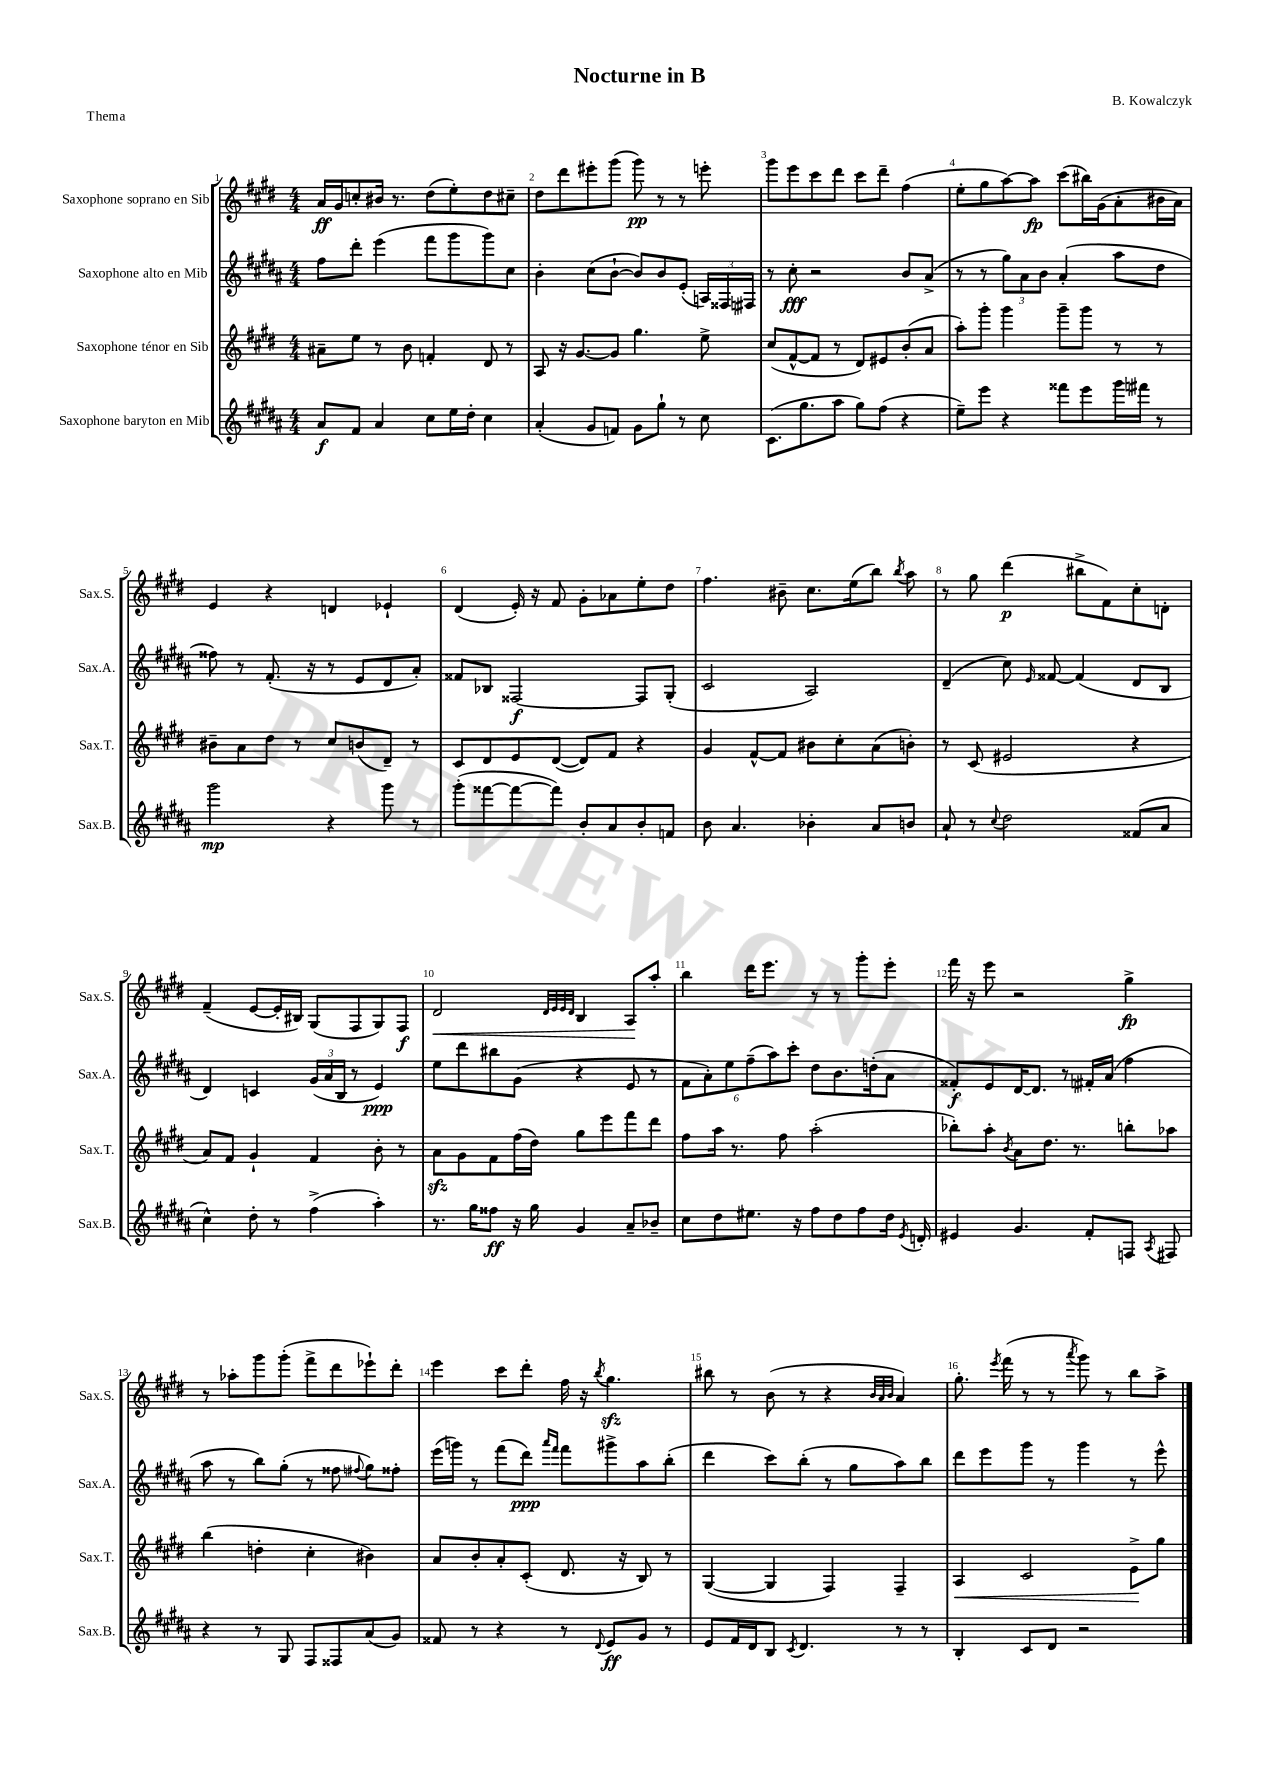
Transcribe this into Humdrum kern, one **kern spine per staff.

**kern	**kern	**kern	**kern
*staff4	*staff3	*staff2	*staff1
*clefG2	*clefG2	*clefG2	*clefG2
*k[f#c#g#d#a#]	*k[f#c#g#d#]	*k[f#c#g#d#a#]	*k[f#c#g#d#]
*M4/4	*M4/4	*M4/4	*M4/4
8a#	8a#~	8ff#	16a
.	.	.	16g#
8f#	8ee	8ddd#'	8cc'
4a#	8r	(4eee	16b#
.	.	.	8.r
.	8b	.	.
8cc#	4f'	8fff#	(8dd#
16ee	.	8ggg#	8ee')
16dd#'	.	.	.
4cc#	8d#	8ggg#)	8dd#
.	8r	8cc#	8cc#~
=	=	=	=
(4a#'	8A	4b'	8dd#
.	16r	.	8ddd#
.	[8.g#	.	.
8g#	.	(8cc#	8eee#'
8f)	8g#]	[8b`	(8ggg#
8g#	4.gg#	8b])	8ggg#)
8gg#`	.	8b	8r
8r	.	(8e'	8r
8cc#	8ee^	24A)	8eee'
.	.	24F##	.
.	.	24F#	.
=	=	=	=
(8.c#	(8cc#	8r	8ggg#
.	[8f#^^	8cc#'	8eee
8.gg#	.	.	.
.	8f#]	2r	8ccc#
8aa#	8r	.	8ddd#
8gg#)	8d#)	.	8ccc#
(8ff#	8e#	.	8ddd#~
4r	(8b'	8b	(4ff#
.	8a	(8a#^	.
=	=	=	=
8ee~)	8aa')	8r	8ee'
8eee	8ggg#'	8r	8gg#
4r	4ggg#	12gg#)	[8aa)
.	.	12a#	.
.	.	.	8aa]
.	.	12b	.
8fff##	8ggg#~	(4a#'	(8ccc#
8eee	8ggg#	.	16bb#)
.	.	.	(16g#
16ggg#	8r	8aa#	8a'
16fff#	.	.	.
8r	8r	8dd#	16b#
.	.	.	16a)
=	=	=	=
2ggg#	8b#~	8ff##)	4e
.	8a	8r	.
.	8dd#	(8.f#'	4r
.	8r	.	.
.	.	16r	.
4r	8cc#	8r	4d
.	(8b	8e	.
8ggg#	8d#~)	8d#	4e-`
8r	8r	8a#')	.
=	=	=	=
(8ggg#'	8c#	8f##	(4d#
[8fff##	8d#	8B-	.
8fff##_	8e	[2F##	16e')
.	.	.	16r
8fff##])	([8d#	.	8f#
8b'	8d#])	.	8g#'
8a#	8f#	.	8a-
8b'	4r	8F##]	8ee'
8f	.	(8G#'	8dd#
=	=	=	=
8b	4g#	2c#	4.ff#
4.a#	.	.	.
.	[8f#^^	.	.
.	8f#]	.	8b#~
4b-'	8b#	2A#)	8.cc#
.	8cc#'	.	.
.	.	.	(16ee
8a#	(8a	.	8bb)
.	.	.	8qbb
8b	8b')	.	8aa
=	=	=	=
8a#`	8r	(4d#~	8r
8r	(8c#	.	8gg#
8qqcc#	.	.	.
2dd#	2e#	8cc#)	(4ddd#
.	.	16qqe	.
.	.	[8f##	.
.	.	(4f##]	8bb#^
.	.	.	8f#)
(8f##	4r	8d#	8cc#'
8a#	.	8B	8d'
=	=	=	=
4cc#^^)	8a)	4d#)	(4f#~
.	8f#	.	.
8dd#'	4g#`	4c	[8e
8r	.	.	16e']
.	.	.	16B#)
(4ff#^	4f#	(24g#	(8G#
.	.	24a#	.
.	.	24B	.
.	.	8r	8F#
4aa#')	8b'	4e)	8G#)
.	8r	.	8F#
=	=	=	=
8.r	8a	8ee	2d#
.	8g#	8ddd#	.
16gg#	.	.	.
8ff##	8f#	8bb#	.
16r	(16ff#	(8g#	.
16gg#	16dd#)	.	.
.	.	.	32qqd#
.	.	.	32qqe
.	.	.	32qqe
.	.	.	32qqd#
4g#	8gg#	4r	4B
.	8eee	.	.
8a#~	8fff#	8e	8A
8b-~	8ddd#	8r	8aa'
=	=	=	=
8cc#	8ff#	12f#	4bb
.	.	12a#')	.
8dd#	16aa	.	.
.	.	12ee	.
.	8.r	.	.
8.ee#	.	(12ff#~	16ddd#
.	.	.	8.eee
.	.	12aa#)	.
.	8ff#	.	.
.	.	12ccc#'	.
16r	.	.	.
8ff#	(2aa'	8dd#	8r
8dd#	.	8.b	8r
8ff#	.	.	8ggg#'
.	.	(16dd'	.
16dd#	.	8a#	8eee'
8qe	.	.	.
16d'	.	.	.
=	=	=	=
4e#	8bb-')	8f##')	16fff#
.	.	.	16r
.	8aa'	8e	8eee
.	8qb	.	.
4.g#	8a	[16d#	2r
.	.	8.d#]	.
.	8.dd#	.	.
.	.	8r	.
.	8.r	.	.
8f#'	.	16f#'	.
.	.	(16a#	.
8F	8bb'	4ff#	4gg#^
8qA#	.	.	.
8F#	8aa-	.	.
=	=	=	=
4r	(4bb	8aa#	8r
.	.	8r	8aa-'
8r	4dd'	8bb)	8ggg#
8G#	.	(8gg#'	(8ggg#'
8F#	4cc#'	8r	8fff#^
8F##	.	8ff##	8ddd#
.	.	8qqff#	.
(8a#	4b#)	8gg#)	8eee-`)
8g#)	.	8ff##'	8ddd#'
=	=	=	=
8f##	8a	(16eee	4eee
.	.	16ggg)	.
8r	8b'	8r	.
4r	8a'	(8fff#	8ccc#
.	(8c#'	8ddd#)	8ddd#'
.	.	16qqaaa#	.
.	.	16qqfff#	.
8r	8.d#	8fff#	16ff#
.	.	.	16r
8qqd#	.	.	8qbb
8e	.	8ggg#^	4.gg#
.	16r	.	.
8g#	8B)	8aa#	.
8r	8r	(8bb'	.
=	=	=	=
8e	([4G#	4ddd#	8bb#
16f#	.	.	8r
16d#	.	.	.
8B	4G#]	8ccc#)	(8b
8qc#	.	.	.
4.d#	.	(8bb'	8r
.	4F#)	8r	4r
.	.	8gg#	.
.	.	.	32qqb
.	.	.	32qqa
.	.	.	32qqb
8r	4F#~	8aa#)	4a)
8r	.	8bb	.
=	=	=	=
4B'	4A	8ddd#	8.gg#'
.	.	8eee	.
.	.	.	8qeee
.	.	.	(16fff#
8c#	2c#	8ggg#	8r
8d#	.	8r	8r
.	.	.	8qaaa
2r	.	4ggg#	8ggg#)
.	.	.	8r
.	8e^	8r	8bb
.	8gg#	8eee^^	8aa^
==	==	==	==
*-	*-	*-	*-
